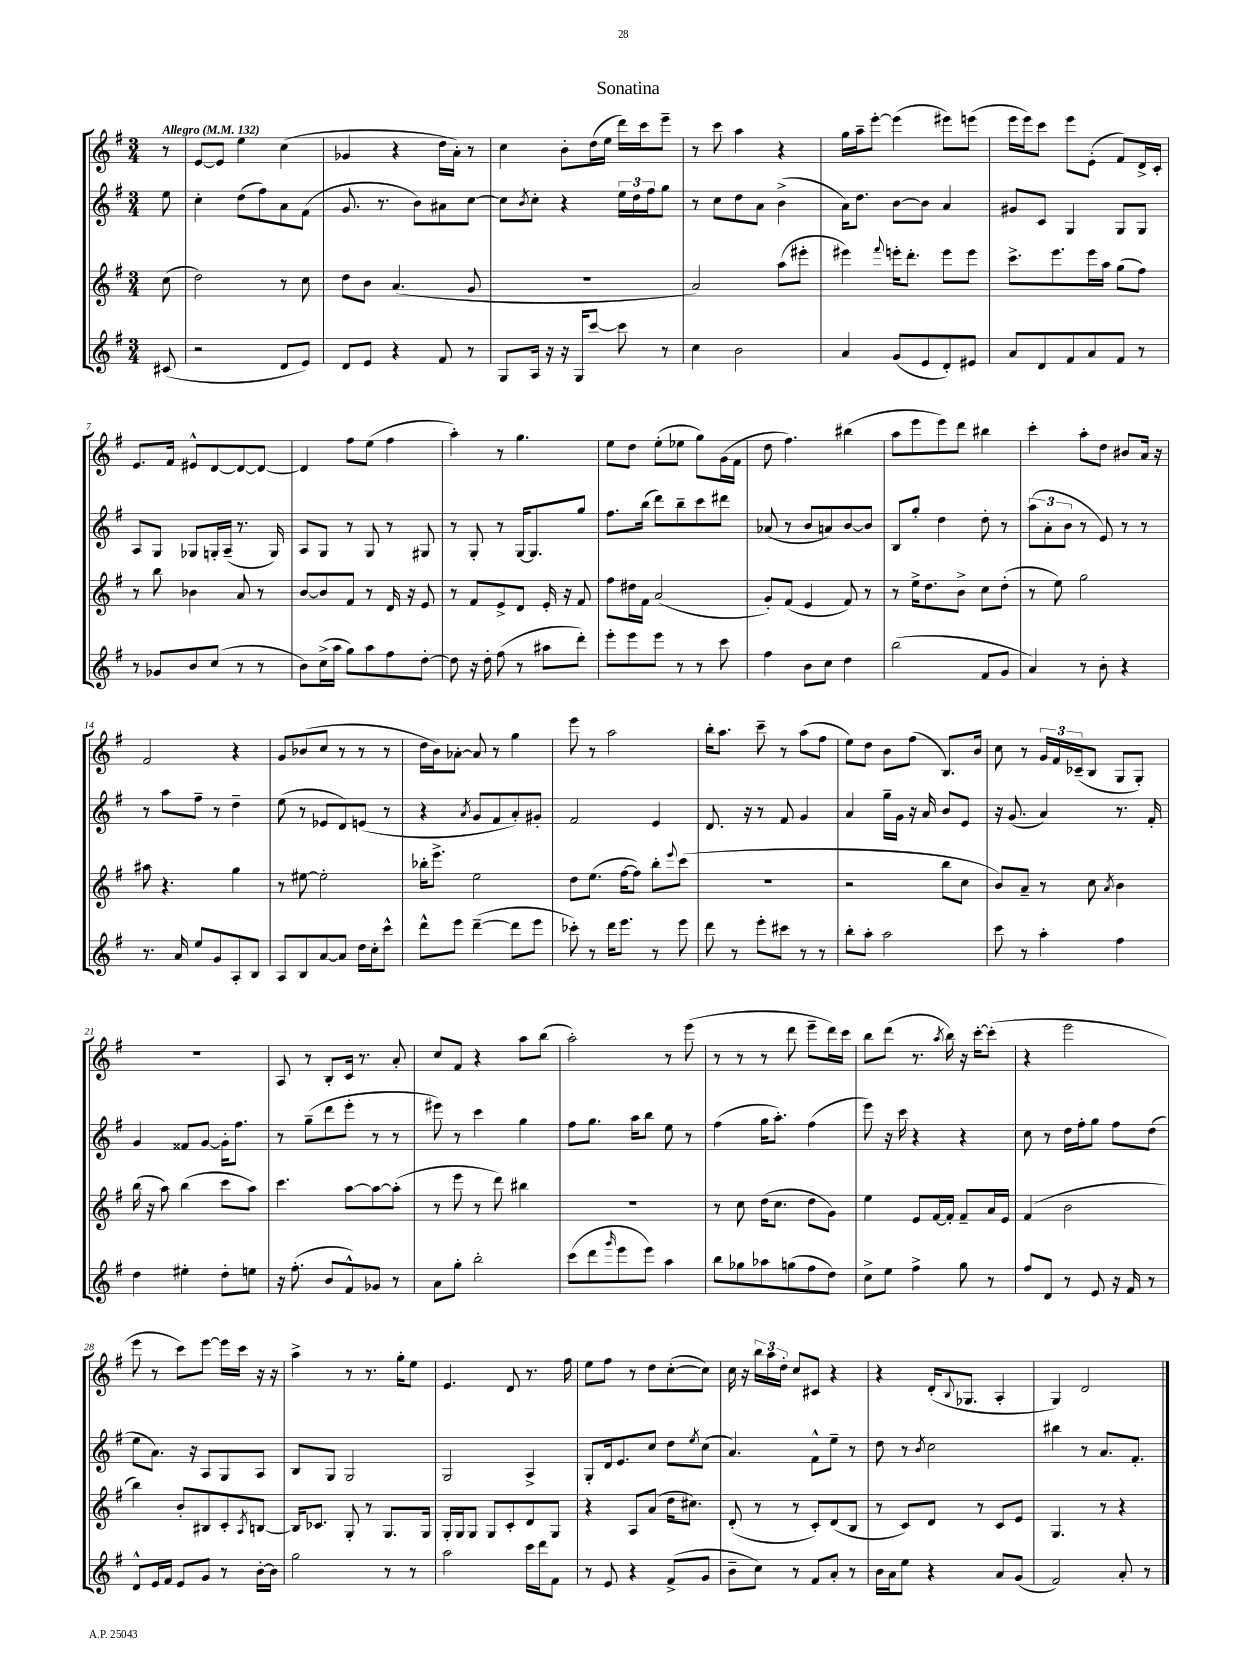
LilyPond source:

\header { title = "Sonatina" }
<<
\new StaffGroup <<
\new Staff = "s0" {
    \clef treble \key g \major \numericTimeSignature \time 3/4 \partial 8 \tempo "Allegro" 4 = 132
    r8 |
    e'8~ e'8 e''4 c''4( |
    ges'4 r4 d''16 a'16-.) r8 |
    c''4 b'8-. d''16( e''16 d'''16) c'''16 e'''8-- |
    r8 c'''8 a''4 r4 |
    g''16 a''16-- e'''8~-. e'''4( eis'''8) e'''8( |
    e'''16 e'''16) c'''8 e'''8 e'8-.( fis'8) d'16-> c'16-. |
    e'8. fis'16 eis'8-^ d'8~ d'8~ d'8~ |
    d'4 fis''8 e''8( fis''4 |
    a''4-.) r8 g''4. |
    e''8 d''8 e''8-.( ees''8 g''8) g'16( fis'16 |
    d''8 fis''4.) bis''4( |
    a''8 e'''8 e'''8) d'''8 bis''4 |
    c'''4-. a''8-. d''8 bis'8 a'16 r16 |
    fis'2 r4 |
    g'8 bes'8( c''8 r8 r8 r8 |
    d''16 b'16) aes'8~-. aes'8 r8 g''4 |
    e'''8 r8 a''2 |
    b''16-. a''8. c'''8-- r8 a''8( fis''8 |
    e''8) d''8 b'8 fis''8( b8.) b'16 |
    c''8 r8 \tuplet 3/2 { g'16 fis'16 ces'16--( } b8 g8 g8-.) |
    R2. |
    a8 r8 b8-. c'16 r8. a'8-. |
    c''8 fis'8 r4 a''8 b''8( |
    a''2-.) r8 e'''8( |
    r8 r8 r8 d'''8 e'''8-- d'''16) c'''16 |
    b''8 d'''8( r8. \acciaccatura { a''8 } b''16) r16 c'''16~-. c'''8-.( |
    r4 e'''2 |
    e'''8 r8 c'''8) e'''8~ e'''16 c'''16 r16 r16 |
    a''4-> r8 r8. g''16-. e''8 |
    e'4. d'8 r8. fis''16 |
    e''8 fis''8 r8 d''8 c''8~-.( c''8) |
    c''16 r16 \tuplet 3/2 { b''16 a''16 d''16-. } c''8 cis'8 r4 |
    r4 d'16-.( \appoggiatura { b8 } ges8. a4-. |
    g4) d'2 \bar "|." |
}
\new Staff = "s1" {
    \clef treble \key g \major \numericTimeSignature \time 3/4 \partial 8
    e''8 |
    c''4-. d''8( fis''8) a'8 fis'8( |
    g'8. r8. b'8) ais'8 c''8~ |
    c''8 \acciaccatura { b'8 } c''8-. r4 \tuplet 3/2 { e''16 d''16 fis''16 } g''8 |
    r8 c''8 d''8 a'8 b'4->( |
    a'16) d''8. b'8~ b'8 a'4 |
    gis'8 c'8 g4 g8 g8 |
    a8 g8 ges8 g16-. a16--( r8. g16) |
    a8 g8 r8 g8 r8 gis8 |
    r8 g8-. r8 g16~ g8. g''8 |
    fis''8. b''16( d'''8) b''8-- c'''8 dis'''8 |
    aes'8( r8 b'8 a'8) b'8~ b'8 |
    b8 g''8-. d''4 d''8-. r8 |
    \tuplet 3/2 { a''8( a'8-. b'8 } r8 e'8) r8 r8 |
    r8 a''8 fis''8-- r8 d''4-- |
    e''8( r8 ees'8 d'8) e'8( r8 |
    r4 \acciaccatura { a'8 } g'8 fis'8 a'8-.) gis'8-. |
    fis'2 e'4 |
    d'8. r16 r8 fis'8 g'4 |
    a'4 g''16-- g'16 r16 a'16 b'8 e'8 |
    r16 g'8.( a'4) r8. fis'16-. |
    g'4 fisis'8 g'8~ g'16-. fis''8. |
    r8 g''8--( d'''8 e'''8-. r8 r8 |
    eis'''8) r8 c'''4 g''4 |
    fis''8 g''8. a''16 b''8 e''8 r8 |
    fis''4( g''16 a''8.-.) fis''4( |
    e'''8) r16 c'''16 r4 r4 |
    c''8 r8 d''16 fis''16-. g''8 fis''8 d''8( |
    e''8 a'8.) r16 a8 g8 a8 |
    b8 g8 g2 |
    g2 a4-> |
    g8-. d'16 e'8. c''8 d''8 \acciaccatura { e''8 } c''8( |
    a'4.) fis'8-^ e''8-- r8 |
    d''8 r8 \acciaccatura { b'8 } c''2 |
    bis''4 r8 a'8. fis'8.-. \bar "|." |
}
\new Staff = "s2" {
    \clef treble \key g \major \numericTimeSignature \time 3/4 \partial 8
    c''8( |
    d''2) r8 c''8 |
    d''8 b'8 a'4.( g'8 |
    R2. |
    a'2) a''8( eis'''8-. |
    eis'''4) \appoggiatura { fis'''8 } e'''16-. d'''8.-. e'''8 e'''8 |
    c'''8.-> e'''8. e'''16 a''16 g''8( fis''8) |
    r8 b''8 bes'4 a'8 r8 |
    b'8~ b'8 fis'8 r8 d'16 r16 e'8 |
    r8 fis'8 e'8-> d'8 e'16-. r16 fis'8 |
    fis''8 dis''16 fis'16 a'2( |
    g'8-.) fis'8( e'4 fis'8) r8 |
    r8 e''16-> d''8. b'8-> c''8 d''8-.( |
    r8 e''8) g''2 |
    ais''8 r4. g''4 |
    r8 eis''8~ eis''2-. |
    bes''16-. e'''8.-> e''2 |
    d''8 e''8.( fis''16~ fis''8) b''8-. \appoggiatura { e'''8 } c'''8( |
    R2. |
    r2 b''8 c''8 |
    b'8) a'8-- r8 c''8 \acciaccatura { a'8 } b'4 |
    b''16( r16 a''8) b''4( c'''8 a''8) |
    c'''4. a''8~ a''8~ a''8-.( |
    r8 e'''8 r8 d'''8) bis''4 |
    R2. |
    r8 c''8 d''16( c''8. d''8 g'8) |
    e''4 e'8 fis'16~ fis'16-. fis'8-- a'16 e'16 |
    fis'4( b'2 |
    b''4) b'8-. bis8 c'8-. \acciaccatura { a8 } b8~ |
    b16 ces'8. g8-. r8 g8. g16 |
    g16-. g16 g8 g8 c'8-. d'8 g8 |
    r4 a8 a'8( d''16 cis''8.) |
    d'8-.( r8 r8 c'8-.) d'8( b8 |
    r8 c'8) d'8 r8 c'8 e'8 |
    g4. r8 r4 \bar "|." |
}
\new Staff = "s3" {
    \clef treble \key g \major \numericTimeSignature \time 3/4 \partial 8
    cis'8( |
    r2 d'8 e'8) |
    d'8 e'8 r4 fis'8 r8 |
    g8 a16 r16 r16 g16 c'''8~ c'''8 r8 |
    c''4 b'2 |
    a'4 g'8( e'8 d'8-.) eis'8 |
    a'8 d'8 fis'8 a'8 fis'8 r8 |
    r8 ges'8 b'8 c''8( r8 r8 |
    b'8) c''16->( a''16 g''8) a''8 fis''8 d''8~-. |
    d''8 r16 d''16-. fis''8( r8 ais''8 d'''8-.) |
    e'''8-. e'''8 e'''8 r8 r8 c'''8 |
    fis''4 b'8 c''8 d''4 |
    b''2( fis'8 g'8 |
    a'4) r8 b'8-. r4 |
    r8. a'16 e''8 g'8 a8-. b8 |
    a8 b8 a'8~ a'8 d''16 c''16-. c'''8-^ |
    d'''8-^ e'''8 d'''4~--( d'''8 e'''8 |
    ces'''8-.) r8 d'''16 e'''8. r8 e'''8 |
    d'''8 r8 e'''8-. cis'''8 r8 r8 |
    b''8-. a''8-. a''2 |
    c'''8 r8 a''4-. fis''4 |
    d''4 eis''4-. d''8-. e''8 |
    r16 fis''8.-.( b'8 fis'8-^) ges'8 r8 |
    a'8 g''8-. b''2-. |
    c'''8( d'''8 \grace { g'''16 } e'''8 e'''8) a''4 |
    b''8 ges''8 aes''8 g''8( fis''8 d''8) |
    c''8-> e''8 fis''4-> g''8 r8 |
    fis''8 d'8 r8 e'8 r16 fis'16 r8 |
    d'8-^ e'16 fis'16 e'8 g'8 r8 b'16~-. b'16 |
    g''2 r8 r8 |
    a''2 c'''16 d'''16 fis'8 |
    r8 e'8 r4 fis'8->( g'8 |
    b'8-- c''8) r8 fis'8 a'8-. r8 |
    b'16 a'16 e''8 r4 a'8 g'8( |
    fis'2) a'8-. r8 \bar "|." |
}
>>
>>
